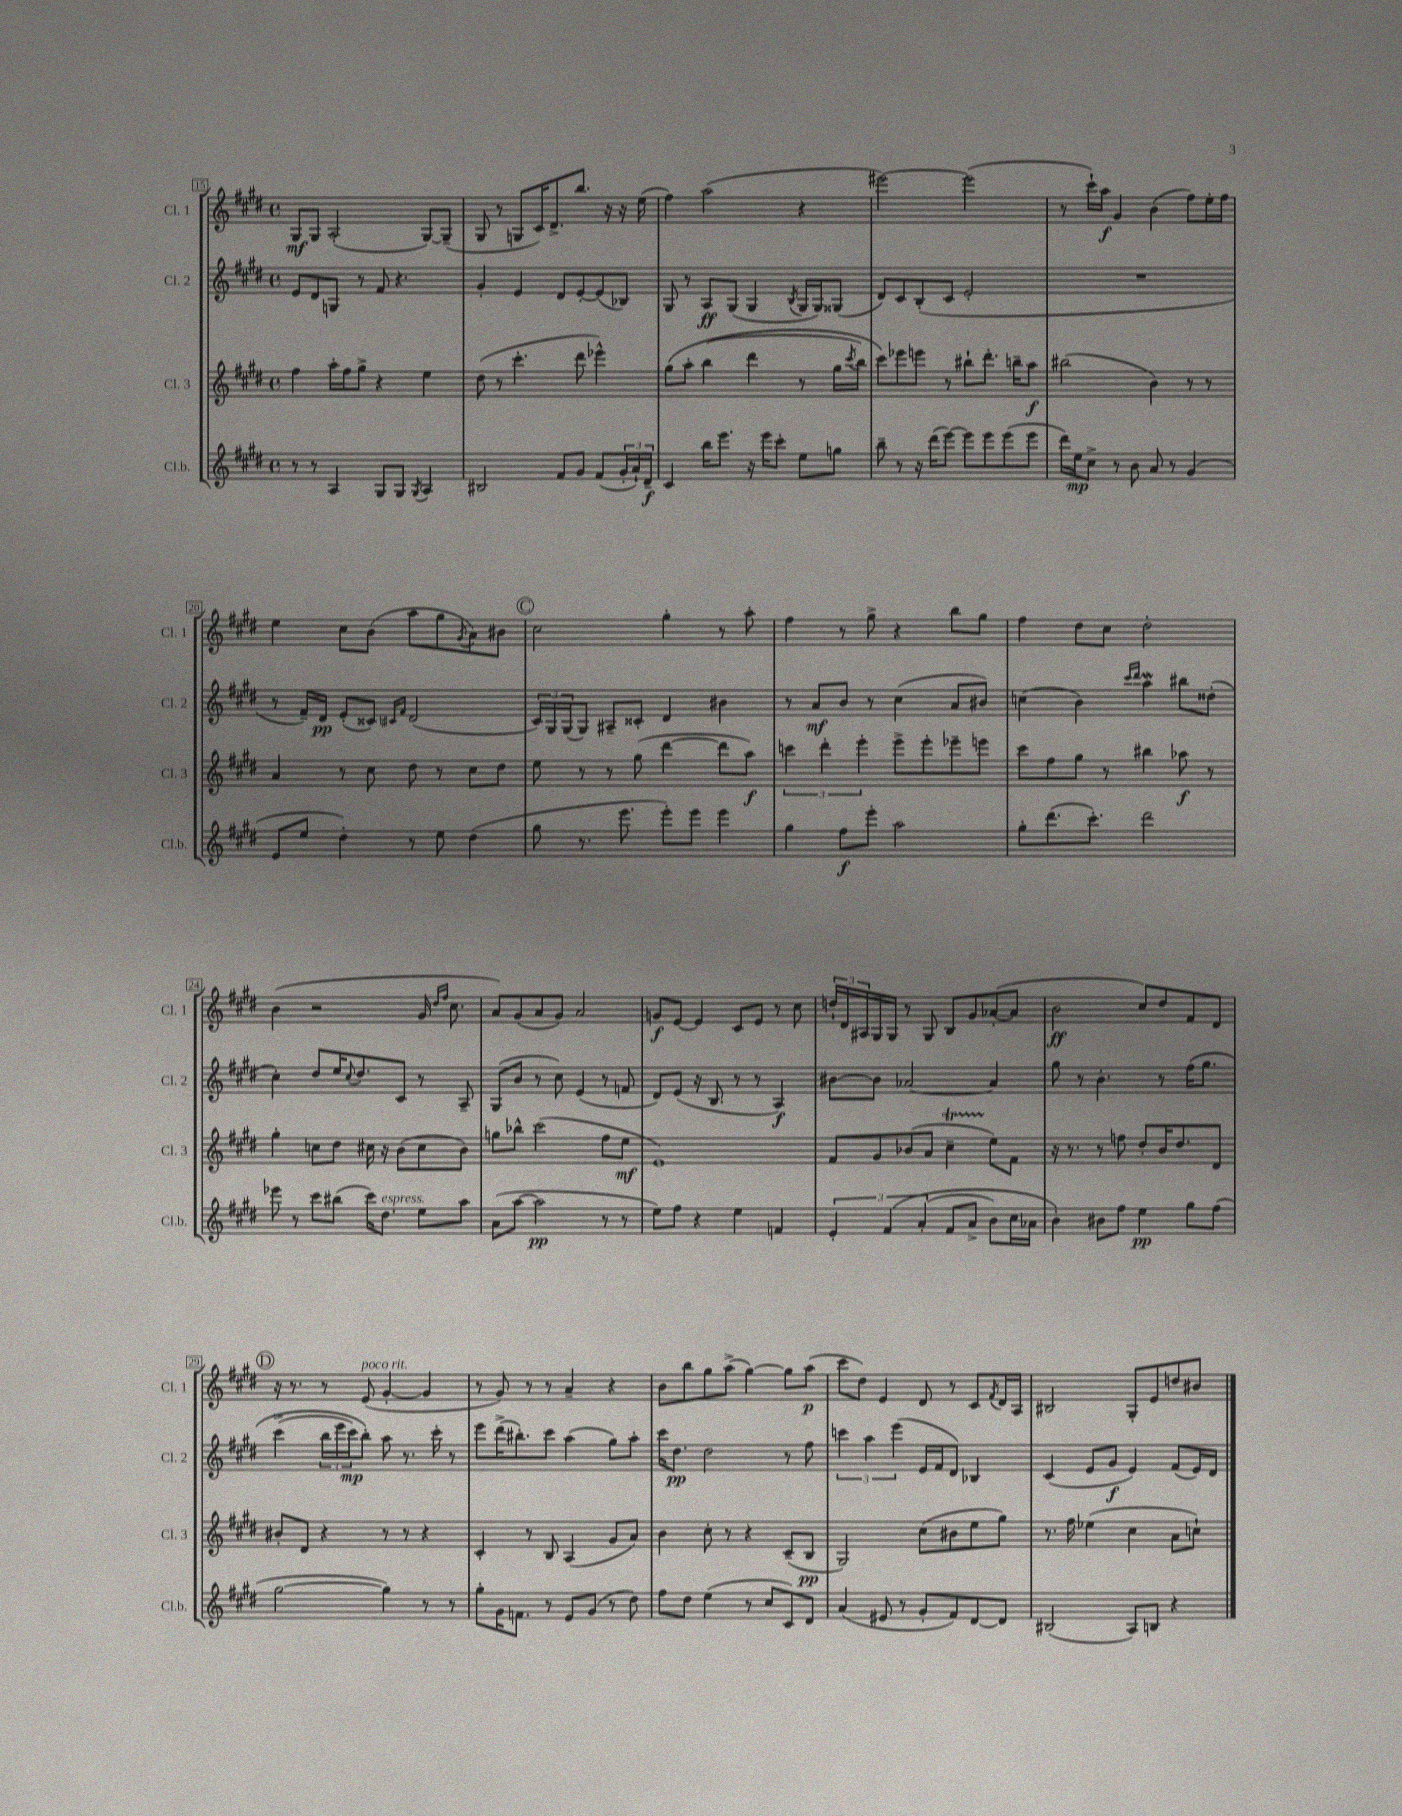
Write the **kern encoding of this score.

**kern	**dynam	**kern	**dynam	**kern	**dynam	**kern	**dynam
*part4	*part4	*part3	*part3	*part2	*part2	*part1	*part1
*staff4	*staff4	*staff3	*staff3	*staff2	*staff2	*staff1	*staff1
*I"Cl.b.	*	*I"Cl. 3	*	*I"Cl. 2	*	*I"Cl. 1	*
*I'Cl.b.	*	*I'Cl. 3	*	*I'Cl. 2	*	*I'Cl. 1	*
*clefG2	*	*clefG2	*	*clefG2	*	*clefG2	*
*k[f#c#g#d#]	*	*k[f#c#g#d#]	*	*k[f#c#g#d#]	*	*k[f#c#g#d#]	*
*M4/4	*	*M4/4	*	*M4/4	*	*M4/4	*
*met(c)	*	*met(c)	*	*met(c)	*	*met(c)	*
=15	=15	=15	=15	=15	=15	=15	=15
8r	.	4ff#\	.	8e/L	.	8G#/L	mf
8r	.	.	.	8d#/	.	8G#/J	.
4A/	.	16aa'\LL	.	8Gn/J	.	(2A'/	.
.	.	16ff#\J	.	.	.	.	.
.	.	8gg#^\J	.	8r	.	.	.
8G#/L	.	4r	.	8f#/	.	.	.
8G#/J	.	.	.	4.r	.	.	.
8qG#/	.	.	.	.	.	.	.
4A/	.	4ee\	.	.	.	[8G#/L)	.
.	.	.	.	.	.	(8G#~/J]	.
=16	=16	=16	=16	=16	=16	=16	=16
2B#X/	.	(8dd#\	.	4g#'/	.	8G#/	.
.	.	8r	.	.	.	8r	.
.	.	4.ccc#'\	.	4e/	.	8Gn/L	.
.	.	.	.	.	.	16c#/K)	.
.	.	.	.	.	.	8.d#^/	.
8f#/L	.	.	.	8d#/L	.	.	.
8g#/J	.	8ddd#\	.	[8e'/	.	8.bb/J	.
(8f#/L	.	4eee-X^^\)	.	(8e/]	.	.	.
.	.	.	.	.	.	16r	.
24g#'/L	.	.	.	8B-X/J)	.	16r	.
24a`/)	.	.	.	.	.	.	.
.	.	.	.	.	.	(16ee\	.
24d#~/JJ	f	.	.	.	.	.	.
=17	=17	=17	=17	=17	=17	=17	=17
4c#/	.	(8gg#\L	.	8G#/	.	4ff#\)	.
.	.	8aa'\J	.	8r	.	.	.
16bb\KL	.	(4bb\	.	8A/L	ff	(2aa\	.
8.eee\J	.	.	.	.	.	.	.
.	.	.	.	(8G#/J	.	.	.
16r	.	4ddd#\	.	4G#/	.	.	.
16eee\KL	.	.	.	.	.	.	.
8ccc#'\J	.	.	.	.	.	.	.
.	.	.	.	8qB/	.	.	.
8ee\L	.	8r	.	16G#/LL	.	4r	.
.	.	.	.	16G#/J)	.	.	.
8ggn\J	.	16gg#\LL	.	(8G##X/J	.	.	.
.	.	8qccc#/	.	.	.	.	.
.	.	16bb\JJ)	.	.	.	.	.
=18	=18	=18	=18	=18	=18	=18	=18
8bb~\	.	8ccc#\L)	.	8d#/L)	.	[2eee#X\)	.
8r	.	8eee-X\	.	8c#/	.	.	.
16r	.	8eeen\J	.	(8B'/	.	.	.
(16ddd#\KL	.	.	.	.	.	.	.
[8eee\J)	.	8r	.	8c#/J	.	.	.
8eee\L]	.	8bb#X`\L	.	2e'/	.	(2eee#\]	.
8eee\	.	8.ddd#'\J	.	.	.	.	.
(8eee\	.	.	.	.	.	.	.
.	.	16bbn~\KL	.	.	.	.	.
8eee\J	.	8aa\J	f	.	.	.	.
=19	=19	=19	=19	=19	=19	=19	=19
16ddd#\LL)	.	(2bb#X\	.	1r	.	8r	.
16ee\J	mp	.	.	.	.	.	.
8cc#^\J	.	.	.	.	.	16ccc#`\LL)	.
.	.	.	.	.	.	16aa\JJ	f
8r	.	.	.	.	.	4g#/	.
8b\	.	.	.	.	.	.	.
8a/	.	4b\)	.	.	.	(4b\	.
8r	.	.	.	.	.	.	.
(4g#/	.	8r	.	.	.	8ff#\L)	.
.	.	8r	.	.	.	16ee'\L	.
.	.	.	.	.	.	16ff#\JJ	.
!!LO:LB:g=z
=20	=20	=20	=20	=20	=20	=20	=20
8e/L	.	4a/	.	8r	.	4ee\	.
8ee/J	.	.	.	16f#~/LL)	.	.	.
.	.	.	.	16d#/JJ	pp	.	.
4dd#'\)	.	8r	.	(8e'/L	.	8cc#\L	.
.	.	8cc#\	.	8c##X/J)	.	(8b\J	.
.	.	.	.	16qqc#X/LL	.	.	.
.	.	.	.	16qqf#/JJ	.	.	.
8r	.	8dd#\	.	(2d#/	.	8aa\L	.
8ee\	.	8r	.	.	.	8gg#\	.
.	.	.	.	.	.	8qg#/	.
(4dd#\	.	8cc#\L	.	.	.	8a\)	.
.	.	8dd#\J	.	.	.	8b#X\J	.
!!LO:REH:place=s1:t=C
=21	=21	=21	=21	=21	=21	=21	=21
8gg#\	.	8ee\	.	24c#/LL)	.	2cc#\	.
.	.	.	.	24G#/	.	.	.
.	.	.	.	(24G#/J	.	.	.
8.r	.	8r	.	8G#/J)	.	.	.
.	.	8r	.	8A#X~/L	.	.	.
8.eee\	.	.	.	.	.	.	.
.	.	(8gg#\	.	8c##X'/J	.	.	.
8eee'\L)	.	[4ddd#\	.	4d#/	.	4gg#'\	.
8eee\J	.	.	.	.	.	.	.
4eee\	.	8ddd#\L]	.	4b#X\	.	8r	.
.	.	8aa\J)	f	.	.	8aa'\	.
=22	=22	=22	=22	=22	=22	=22	=22
4gg#\	.	6cccn\	.	8r	.	4ff#\	.
.	.	.	.	8a/L	mf	.	.
.	.	6ddd#'\	.	.	.	.	.
8ff#\L	f	.	.	8b/J	.	8r	.
.	.	6eee'\	.	.	.	.	.
8eee'\J	.	.	.	8r	.	8gg#^\	.
2aa\	.	8eee^\L	.	(4cc#\	.	4r	.
.	.	8eee'\	.	.	.	.	.
.	.	8eee-X~\	.	8a/L	.	8bb\L	.
.	.	8eeen\J	.	8b#X/J)	.	8gg#\J	.
=23	=23	=23	=23	=23	=23	=23	=23
8gg#'\L	.	8ccc#\L	.	(4ccn\	.	4ff#\	.
(8.ddd#\	.	8ff#\	.	.	.	.	.
.	.	8gg#\J	.	4b\)	.	8dd#\L	.
8.ccc#'\J)	.	.	.	.	.	.	.
.	.	8r	.	.	.	8cc#\J	.
.	.	.	.	16qqccc#/LL	.	.	.
.	.	.	.	16qqddd#/JJ	.	.	.
2ddd#\	.	4bb#X\	.	4aaw\	.	2dd#'\	.
.	.	8aa-X\	f	8bb#X\L	.	.	.
.	.	8r	.	(8dd##X'\J	.	.	.
!!LO:LB:g=z
=24	=24	=24	=24	=24	=24	=24	=24
8eee-X\	.	4gg#'\	.	4cc#'\)	.	(4b\	.
8r	.	.	.	.	.	.	.
8ccc#\L	.	8ccn\L	.	8dd#/L	.	2r	.
(8bb#X\J	.	8dd#\J	.	16ee/K	.	.	.
.	.	.	.	8qqcc#/	.	.	.
.	.	.	.	8.dd#/	.	.	.
16ccc#\KL)	.	16cc#X\	.	.	.	.	.
!LO:TX:a:i:t=espress.	!	!	!	!	!	!	!
8.dd#\J	.	16r	.	.	.	.	.
.	.	(8b\L	.	8c#/J	.	.	.
8ee\L	.	8cc#\	.	8r	.	16g#/	.
.	.	.	.	.	.	16qqdd#/LL	.
.	.	.	.	.	.	16qqff#/JJ	.
.	.	.	.	.	.	8.cc#\	.
8aa\J	.	8b\J)	.	8A~/	.	.	.
=25	=25	=25	=25	=25	=25	=25	=25
(8a\L	.	8ggn\L	.	(8G#/L	.	8a/L)	.
[8aa\J	.	8bb-X^^\J	.	8b/J	.	(8g#/	.
2aa\]	pp	(2ccc#\	.	8r	.	8a/	.
.	.	.	.	8cc#\)	.	8g#/J)	.
.	.	.	.	(4e/	.	2a/	.
8r	.	8ff#\L	.	8r	.	.	.
8r	.	8ee\J	mf	8fn/	.	.	.
=26	=26	=26	=26	=26	=26	=26	=26
8ee\L)	.	1e)	.	8d#/L)	.	8gn/L	f
8ff#\J	.	.	.	(8e/J	.	[8e/J	.
4r	.	.	.	16r	.	4e/]	.
.	.	.	.	8.B/	.	.	.
4ee\	.	.	.	8r	.	8c#/L	.
.	.	.	.	8r	.	8e/J	.
4fn/	.	.	.	4A/)	f	8r	.
.	.	.	.	.	.	8cc#\	.
=27	=27	=27	=27	=27	=27	=27	=27
6e'/	.	8f#/L	.	[8b#X\L	.	24ddn`/LL	.
.	.	.	.	.	.	24d#/	.
.	.	.	.	.	.	24A#X/	.
.	.	8g#/	.	8b#\J]	.	16G#/	.
(6f#/	.	.	.	.	.	.	.
.	.	.	.	.	.	16G#/JJ	.
.	.	(8b-X/	.	[2a-X/	.	8r	.
(6a'/	.	.	.	.	.	.	.
.	.	8a/J	.	.	.	8G#/	.
8f#/L	.	4cc#T~\	.	.	.	8B/L	.
8a^/J	.	.	.	.	.	8g#/	.
8b\L)	.	8ee\L)	.	4a-/]	.	([8a-X'/	.
16cc#\L	.	8f#\J	.	.	.	8a-/J]	.
16a-X\JJ	.	.	.	.	.	.	.
=28	=28	=28	=28	=28	=28	=28	=28
4b'\)	.	16r	.	8gg#\	.	2b\	ff
.	.	8.r	.	.	.	.	.
.	.	.	.	8r	.	.	.
8b#X\L	.	8r	.	4.b'\	.	.	.
8ff#\J	.	8ffn\	.	.	.	.	.
4ee\	pp	8dd#'/L	.	.	.	8cc#/L)	.
.	.	16b/K	.	8r	.	8dd#/	.
.	.	8.dd#/	.	.	.	.	.
8gg#\L	.	.	.	(16ff#\KL	.	8f#/	.
.	.	.	.	8.gg#\J	.	.	.
(8ff#\J	.	8d#/J	.	.	.	8d#/J	.
!!LO:LB:g=z
!!LO:REH:place=s1:t=D
=29	=29	=29	=29	=29	=29	=29	=29
[2gg#\	.	8b#X'/L	.	(4ccc#^\	.	16r	.
.	.	.	.	.	.	8.r	.
.	.	8d#/J	.	.	.	.	.
.	.	4r	.	24bb\LL	.	8r	.
.	.	.	.	24eee\	.	.	.
.	.	.	.	24ccc#\J)	mp	.	.
!	!	!	!	!	!	!LO:TX:a:i:t=poco rit.	!
.	.	.	.	8bb'\J)	.	(8e/	.
4gg#\])	.	8r	.	8aa\	.	[4g#'/	.
.	.	8r	.	8.r	.	.	.
8r	.	4r	.	.	.	4g#/]	.
.	.	.	.	16ccc#'\	.	.	.
8r	.	.	.	8r	.	.	.
=30	=30	=30	=30	=30	=30	=30	=30
8gg#'\L	.	4c#'/	.	8eee\L	.	8r	.
16g#\K	.	.	.	(16ddd#^\K	.	8g#/)	.
8.fn\J	.	.	.	8.bb#X'\)	.	.	.
.	.	8r	.	.	.	8r	.
8r	.	8B/	.	8ccc#\J	.	8r	.
8e/L	.	(4A/	.	(4aa\	.	4a~/	.
(8g#/J	.	.	.	.	.	.	.
8r	.	8g#/L	.	8gg#\L)	.	4r	.
8dd#\)	.	8a/J)	.	8aa'\J	.	.	.
=31	=31	=31	=31	=31	=31	=31	=31
8ff#\L	.	4b\	.	16ccc#\KL	.	8b\L	.
.	.	.	.	8.dd#\J	pp	.	.
8dd#\J	.	.	.	.	.	8bb\	.
(4ee\	.	8cc#'\	.	2dd#\	.	8gg#\	.
.	.	8r	.	.	.	(8aa^\J	.
8r	.	4r	.	.	.	[4gg#\)	.
8cc#/L	.	.	.	.	.	.	.
8c#/)	.	(8c#~/L	.	8r	.	8gg#\L]	.
8d#/J	.	8B/J	pp	8ff#\	.	(8aa\J	p
=32	=32	=32	=32	=32	=32	=32	=32
(4a/	.	2G#/)	.	6cccn\	.	8ccc#\L	.
.	.	.	.	.	.	8dd#\J)	.
.	.	.	.	6aa\	.	.	.
8e#X/	.	.	.	.	.	4e/	.
.	.	.	.	(6eee\	.	.	.
8r	.	.	.	.	.	.	.
8g#'/L	.	(8cc#\L	.	16e/LL	.	8d#/	.
.	.	.	.	16f#/J	.	.	.
8f#/)	.	8b#X\	.	8d#/J)	.	8r	.
[8d#/	.	8ee\	.	4B-X/	.	8c#/L	.
.	.	.	.	.	.	8qf#/	.
8d#/J]	.	8gg#\J)	.	.	.	16d#/L	.
.	.	.	.	.	.	16A/JJ	.
=33	=33	=33	=33	=33	=33	=33	=33
(2B#X/	.	8.r	.	(4c#/	.	2B#X/	.
.	.	16ff#\	.	.	.	.	.
.	.	(4ee-X\	.	8e/L	.	.	.
.	.	.	.	8g#/J	f	.	.
8A/L)	.	4cc#\	.	4e/)	.	8G#'/L	.
8Bn/J	.	.	.	.	.	8e/	.
4r	.	8a\L	.	(8f#/L	.	8ddn/	.
.	.	8ccn`\J)	.	16e/L)	.	8b#X/J	.
.	.	.	.	16d#/JJ	.	.	.
==	==	==	==	==	==	==	==
*-	*-	*-	*-	*-	*-	*-	*-
